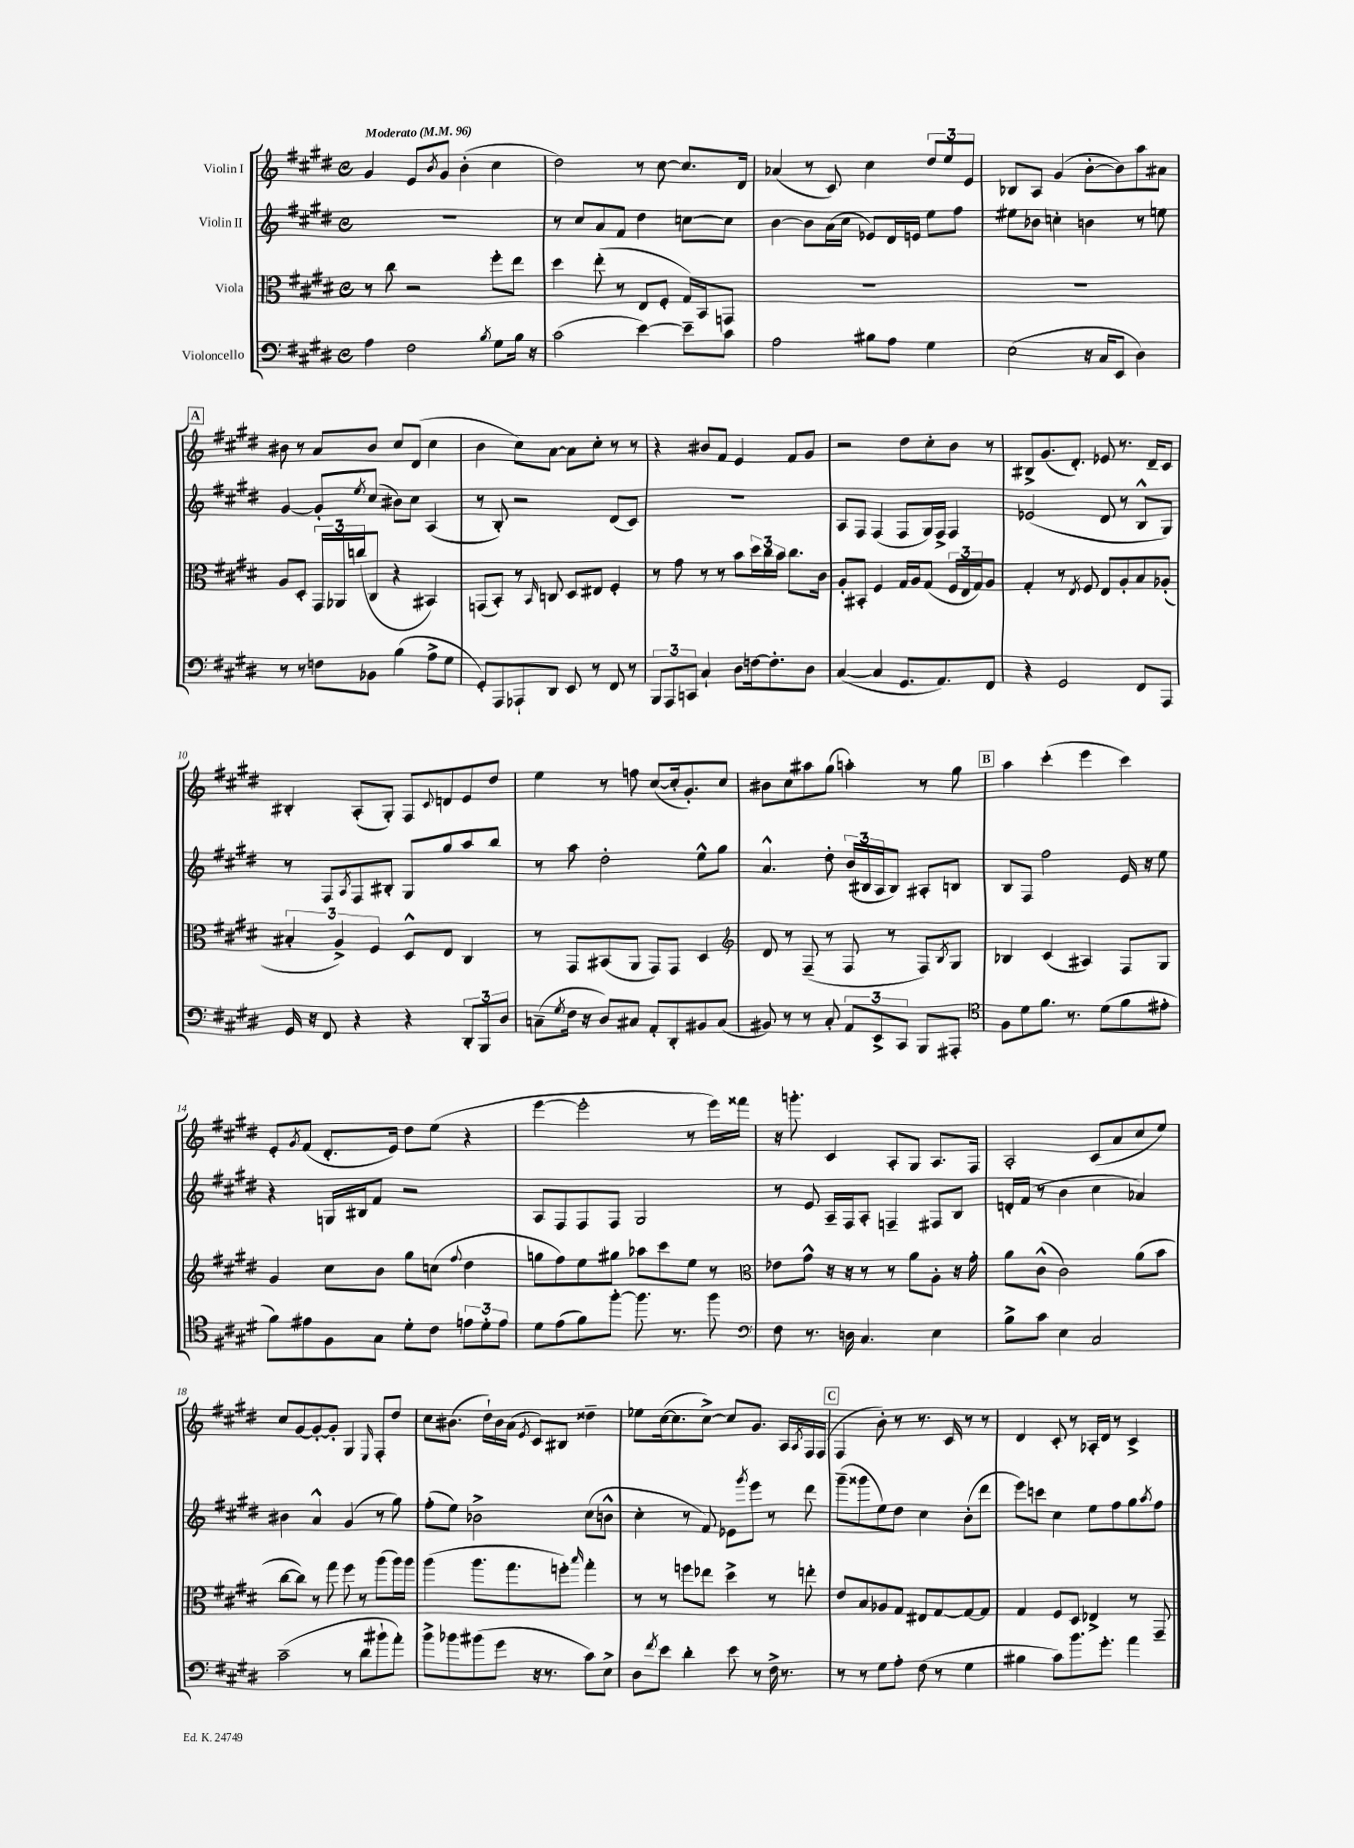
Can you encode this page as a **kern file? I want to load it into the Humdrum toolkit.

**kern	**kern	**kern	**kern
*staff4	*staff3	*staff2	*staff1
*clefF4	*clefC3	*clefG2	*clefG2
*k[f#c#g#d#]	*k[f#c#g#d#]	*k[f#c#g#d#]	*k[f#c#g#d#]
*M4/4	*M4/4	*M4/4	*M4/4
*met(c)	*met(c)	*met(c)	*met(c)
*MM96	*MM96	*MM96	*MM96
4A\	8r	1r	4g#/
.	8cc#\	.	.
2F#\	2r	.	8e/L
.	.	.	8qb/
.	.	.	8g#/J
.	.	.	(4b'\
8qB/	.	.	.
8G#\L	8ff#'\L	.	4cc#\
16B\Jk	8ee\J	.	.
16r	.	.	.
=	=	=	=
(2c#\	4dd#\	8r	2dd#\)
.	.	8cc#/L	.
.	(8ee'\	8a/	.
.	8r	8f#/J	.
[4e\)	8E/L	4dd#\	8r
.	8F#'/J	.	[8cc#\
8e~\]L	16G#/LL)	[8cc\L	8.cc#/]L
.	16BB/J	.	.
8c#\J	8GG/J	8cc\]J	.
.	.	.	16d#/Jk
=	=	=	=
2A\	1r	[4b\	(4a-/
.	.	8b\]L	8r
.	.	(16a\L	8c#/)
.	.	16cc#\JJ	.
8B#\L	.	8e-/L)	4cc#\
8A\J	.	16d#/L	.
.	.	16e/JJ	.
4G#\	.	8ee\L	12dd#/L
.	.	.	12ee/
.	.	8ff#\J	.
.	.	.	12e/J
=	=	=	=
(2E\	1r	8ee#\L	8B-/L
.	.	8b-\J	8A/J
.	.	4cc'\	(4g#/
16r	.	4b\	[8b'\L
16C#/LK	.	.	.
8EE/J	.	.	8b\])
4D#\)	.	8r	8aa\
.	.	8ee\	8a#\J
=	=	=	=
8r	8A/L	[4g#/	8b#\
8r	8D#'/J	.	8r
8F\L	24GG#/LL	8g#'/]L	8a/L
.	24AA-/	.	.
.	(24cc/J	.	.
.	.	8qee/	.
8BB-\J	8C#/J	(8cc#/J	8b#/J
(4B\	4r	8b#\L)	8cc#/L
.	.	8cc#\J	(8d#/J
8A^\L	4BB#/)	(4A/	4cc#\
8G#\J	.	.	.
=	=	=	=
8GG#'/L)	(8GG/L	8r	4b\
8AAA/	8BB'/J)	8B'/)	.
8AAA-`/	8r	2r	8cc#\L)
.	16qqBB/	.	.
8DD#/J	8C/	.	[8a\J
8EE/	8D#/L	.	8a\]L
8r	8E#/J	.	8cc#'\J
8FF#/	4F#'/	(8d#/L	8r
8r	.	8c#/J)	8r
=	=	=	=
12BBB/L	8r	1r	4r
12AAA/	.	.	.
.	8g#\	.	.
12CC/J	.	.	.
4C#`/	8r	.	8b#/L
.	8r	.	8f#/J
8D#\L	8b\L	.	4e/
[16F\k	24dd#\L	.	.
.	24cc#\	.	.
8.F'\]	.	.	.
.	24b\JJ	.	.
.	8.cc#\L	.	8f#/L
8D#\J	.	.	8g#/J
.	16c#\Jk	.	.
=	=	=	=
([4C#/	8A'/L	8A/L	2r
.	8BB#'/J	8F#/J	.
4C#/]	4F#/	(4F#/	.
8.GG#/L	16G#/LL	8F#/L	8dd#\L
.	16A/J	.	.
.	(8G#/J	16G#/L)	8cc#'\
8.AA/)	.	16F#^/JJ	.
.	24F#/LL	4F#/	8b\J
.	24E/	.	.
.	24G#/J)	.	.
8FF#/J	8A/J	.	8r
=	=	=	=
4r	4G#'/	(2e-/	8B#^/L
.	.	.	(8.g#/
2GG#/	8r	.	.
.	.	.	8.d#'/J)
.	8qE/	.	.
.	8F#/	.	.
.	8E/L	8d#/	8e-/
.	8A'/	8r	8.r
8FF#/L	8B/	8B^^/L	.
.	.	.	16d#~/LK
8AAA/J	(8A-'/J	8G#/J)	8c#/J
=	=	=	=
16GG#/	6B#'/	8r	4B#'/
16r	.	.	.
8FF#/	.	8F#/L	.
.	6A^/)	.	.
.	.	8qA/	.
4r	.	8F#/	(8A'/L
.	6F#/	.	.
.	.	8B#'/J	8G#'/J)
4r	8D#^^/L	8G#/L	8F#/L
.	.	.	8qqc#/
.	8E/J	8gg#/	8d/
12DD#'/L	4C#/	8aa/	8e/
12BBB/	.	.	.
.	.	8bb/J	8dd#/J
12D#/J	.	.	.
=	=	=	=
(8C~\L	8r	8r	4ee\
8qG#/	.	.	.
16F#\Jk	8GG#/L	8aa\	.
16r	.	.	.
8D#/L)	(8BB#/	2dd#'\	8r
8C#/J	8AA/J	.	8ff\
8AA'/L	8GG#/L)	.	([8cc#/L
8DD#'/	8GG#/J	.	16cc#'/]k
.	.	.	8.g#'/)
8BB#/	4D#/	8ee^^\L	.
(8C#/J	.	8gg#\J	8cc#/J
=	=	=	=
*	*clefG2	*	*
8BB#/)	8d#/	4.a^^/	8b#\L
8r	8r	.	8cc#\
8r	(8F#~/	.	8aa#\
8C#'/	8r	8dd#'\	(8gg#\J
12AA/L	8F#/	(24b/LL	4aa'\)
.	.	24B#/	.
12EE^/	.	24A/J	.
.	8r	8B#/J)	.
12CC#/J	.	.	.
8BBB/L	8F#/L)	8A#'/L	8r
.	8qB/	.	.
8AAA#'/J	8G#/J	8B/J	8gg#\
=	=	=	=
*clefC4	*	*	*
8F#\L	4B-/	8B/L	4aa\
8d#\	.	8F#/J	.
8.f#\J	(4c#/	2ff#\	(4ccc#'\
8.r	.	.	.
.	4A#/)	.	4eee\
(8d#\L	.	.	.
8f#\	8F#/L	16e/	4ccc#\)
.	.	16r	.
8e#'\J	8G#/J	8ee\	.
=	=	=	=
8f#\L)	4g#/	4r	8e'/L
.	.	.	8qg#/
8e#\	.	.	(8f#/J
8F#\	8cc#\L	16G/LL	8.d#'/L
.	.	16B#/J	.
8G#\J	8b\J	8f#/J	.
.	.	.	16e/Jk)
8d#'\L	8gg#\L	2r	8dd#\L
8c#\J	(8cc\J	.	(8ee\J
.	8qqff#/	.	.
12e\L	4dd#\	.	4r
12d#'\	.	.	.
12e\J	.	.	.
=	=	=	=
8d#\L	8gg\L	8A/L	[4eee\
(8e\	8ff#\)	8F#/	.
8f#\)	8ee\	8F#/	2eee'\]
[8ff#'\J	8gg#\J	8F#/J	.
8.ff#\]	8aa-\L	2G#/	.
.	8ccc#\	.	.
8.r	.	.	.
.	8ee\J	.	8r
8ff#\	8r	.	16eee\LL)
.	.	.	16fff##\JJ
=	=	=	=
*clefF4	*clefC3	*	*
8F#\	8e-\L	8r	16r
.	.	.	8.ggg'\
8.r	8g#^^\J	8e/	.
.	16r	16A~/LL	4c#/
16D\	16r	16F#/J	.
4.C#/	8r	8A'/J	.
.	8r	4F~/	8A'/L
.	8a\L	.	8G#/J
4E\	8A'\J	8F#/L	8.A/L
.	16r	8B/J	.
.	16g#'\	.	16F#/Jk
=	=	=	=
8B^\L	8a\L	16d'/LL	2A'/
.	.	(16f#/JJ	.
8c#\J	(8c#^^\J	8r	.
4E\	2c#\)	4b\	.
2C#/	.	4cc#\	(8c#/L
.	.	.	8a/
.	(8a\L	4a-/)	8cc#/
.	8b\J	.	8ee/J)
=	=	=	=
(2c#~\	[8cc#\L	4b#\	8cc#/L
.	8cc#\]J)	.	[8g#/
.	8r	4a^^/	8g#'/_
.	8gg#\	.	8g#'/]J
8r	8ff#\	(4g#/	4G#/
8d#\L	8r	.	.
.	.	.	16qqE/
8b#`\	(8aa\L	8r	8F#'/L
8a'\J)	16aa\L)	8gg#\)	8dd#/J
.	16aa\JJ	.	.
=	=	=	=
8b^\L	(4aa\	(8ff#'\L	8cc#\L
8b-\	.	8ee\J)	(8.b#\J
(8b#\	8.aa\L	2b-^\	.
.	.	.	16dd#`\LL)
8g#\J	.	.	16b#\
.	8.gg#\	.	(16a\JJ
.	.	.	8qe/
16r	.	.	8c#/L)
8.r	.	.	.
.	8ff'\J)	.	8B#/J
.	16qqbb/	.	.
8c#\L)	4gg#'\	(8cc#\L	4dd##~\
8E^\J	.	8b^^\J	.
=	=	=	=
8D#\L	8r	4cc#'\	8ee-\L
8qf#/	.	.	.
8e\J	8r	.	([16cc#\k
.	.	.	8.cc#\]
4d#'\	8ff\L	8r	.
.	8ee-\J	8f#/)	[8cc#^\J)
8e\	4dd#^\	8e-\L	8cc#/]L
.	.	8qggg#/	.
8r	.	8eee\J	8.g#/J
16F#^\	8r	8r	.
8.r	.	.	16A/LL
.	.	.	8qA/
.	8ee'\	8ddd#\	16F#/
.	.	.	(16F#/JJ
=	=	=	=
8r	8e/L	(8ggg#~\L	4F#/
8r	8B/	8ggg##\	.
8G#\L	8A-/	8ee\)	8b'\)
8A'\J	8G#/J	8dd#\J	8r
(8F#\	8E#/L	4cc#\	8.r
8r	[8G#/	.	.
.	.	.	16c#/
4G#\	8G#/_	(8b'\L	8r
.	8G#/]J	8ddd#\J	8r
=	=	=	=
4B#\	4G#/	8eee\L)	4d#/
.	.	8ccc\J	.
8c#\L)	8F#/L	4cc#\	8c#'/
8.b\	8D#/J	.	8r
.	4E-^/	8ee\L	16A-'/LL
8.g#'\J	.	.	16d#/JJ
.	.	8ff#\	8r
4a\	8r	8gg#\	4c#^/
.	.	8qaa/	.
.	8GG#~/	8ff#\J	.
==	==	==	==
*-	*-	*-	*-
